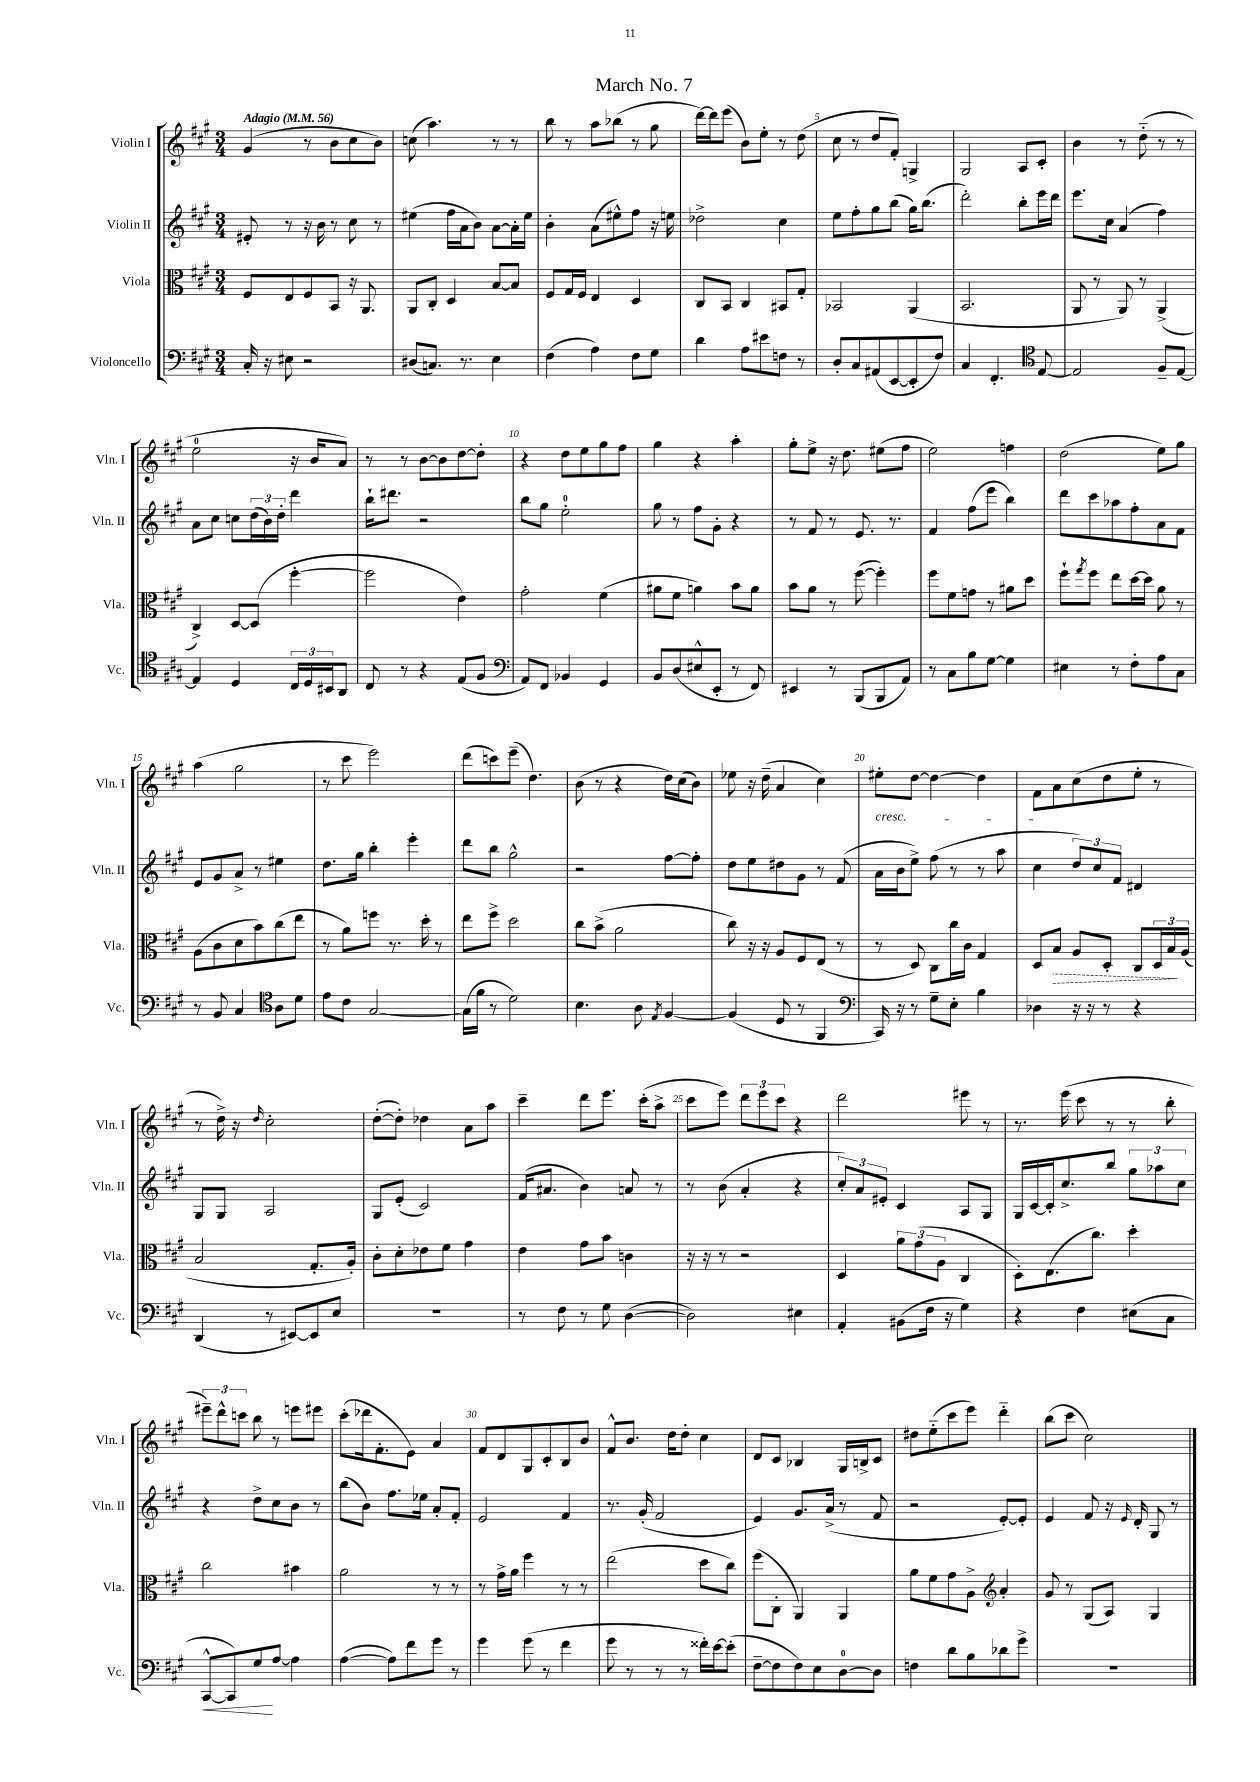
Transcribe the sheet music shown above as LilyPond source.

\header { title = "March No. 7" }
<<
\new StaffGroup <<
\new Staff = "s0" \with { instrumentName = "Violin I" shortInstrumentName = "Vln. I" } {
    \clef treble \key a \major \numericTimeSignature \time 3/4 \tempo "Adagio" 4 = 56
    gis'4( r8 b'8 cis''8 b'8) |
    c''8( a''4.) r8 r8 |
    b''8 r8 a''8 bes''8( r8 gis''8 |
    d'''16~) d'''16 e'''8( b'8) e''8-. r8 d''8( |
    cis''8 r8 d''8 fis'8-.) g4-> |
    gis2 a8 cis'8-. |
    b'4 r8 d''8-_( r8 r8 |
    e''2-0 r16 b'16 a'8) |
    r8 r8 b'8~ b'8 d''8~ d''8-. |
    r4 d''8 e''8 gis''8 fis''8 |
    gis''4 r4 a''4-. |
    gis''8-. e''8-> r16 d''8. eis''8( fis''8 |
    e''2) f''4 |
    d''2( e''8) gis''8 |
    a''4( gis''2 |
    r8 cis'''8 e'''2) |
    d'''8( c'''8) e'''8--( d''4.) |
    b'8( r8 r4 d''16) cis''16( b'8) |
    ees''8 r16 d''16--( a'4 cis''4) |
    eis''8-.\cresc d''8~ d''4~ d''4 |
    fis'8 a'8\! cis''8( d''8 e''8-. r8 |
    r8 d''16->) r16 \grace { d''16 } cis''2-. |
    d''8~-.( d''8-.) des''4 a'8 a''8 |
    cis'''4-- d'''8 e'''8. cis'''16-.( a''8-> |
    cis'''8 e'''8) \tuplet 3/2 { d'''8 e'''8 cis'''8 } r4 |
    d'''2 eis'''8 r8 |
    r8. e'''16( cis'''8 r8 r8 b''8-. |
    \tuplet 3/2 { eis'''8--) d'''8-^ c'''8 } b''8 r8 e'''8 eis'''8 |
    cis'''8-.( des'''16 fis'8.-. e'8) a'4 |
    fis'8 d'8 gis8 cis'8-. b8 b'8 |
    fis'8-^ b'8. d''16 d''8-. cis''4 |
    d'8 cis'8 bes4 gis16 b16-> cis'8 |
    dis''8 e''8-_( cis'''8 e'''8) d'''4-_ |
    b''8( cis'''8 cis''2) \bar "|." |
}
\new Staff = "s1" \with { instrumentName = "Violin II" shortInstrumentName = "Vln. II" } {
    \clef treble \key a \major \numericTimeSignature \time 3/4
    eis'8-. r8 r16 b'16 r8 cis''8 r8 |
    eis''4( fis''16 a'16 b'8) a'8~ a'16-. eis''16 |
    b'4-. a'8( eis''8-^) fis''8 r16 e''16 |
    des''2-> cis''4 |
    e''8 fis''8-. gis''8 b''8( gis''16) b''8.( |
    d'''2-.) b''8-. e'''16 d'''16 |
    e'''8. cis''16 a'4( fis''4) |
    a'8 cis''8 c''8 \tuplet 3/2 { d''16( b'16) d''16-. } d'''4 |
    b''16-! dis'''8. r2 |
    b''8 gis''8 e''2-0-. |
    gis''8 r8 fis''8 gis'8-. r4 |
    r8 fis'8 r8 e'8. r8. |
    fis'4 fis''8( e'''8 b''4) |
    d'''8 cis'''8 aes''8 fis''8-. a'8 fis'8 |
    e'8 gis'8 a'8-> r8 eis''4 |
    d''8. gis''16 b''4-. e'''4-. |
    d'''8 b''8 gis''2-^ |
    r2 fis''8~ fis''8-. |
    d''8 e''8 dis''8 gis'8 r8 fis'8( |
    a'16 b'16 e''8->) fis''8( r8 r8 a''8 |
    cis''4 \tuplet 3/2 { d''8) cis''8 fis'8 } dis'4 |
    gis8 gis8 a2 |
    gis8 e'8-.( cis'2) |
    fis'16( ais'8. b'4) a'8 r8 |
    r8 b'8( a'4-. r4 |
    \tuplet 3/2 { cis''8-.) a'8 eis'8-. } cis'4 a8 gis8 |
    gis16 cis'16~ cis'16-. cis''8.-> b''8 \tuplet 3/2 { gis''8 aes''8 cis''8 } |
    r4 d''8-> cis''8 b'8 r8 |
    b''8( b'8) fis''8. ees''16 a'8-. fis'8-. |
    e'2 fis'4 |
    r8. gis'16-.( fis'2 |
    e'4) gis'8. a'16->( r8 fis'8 |
    r2 e'8~-.) e'8-. |
    e'4 fis'8 r16 \grace { e'16 } d'16-. gis8 r8 \bar "|." |
}
\new Staff = "s2" \with { instrumentName = "Viola" shortInstrumentName = "Vla." } {
    \clef alto \key a \major \numericTimeSignature \time 3/4
    fis8 e8 fis8 b,8 r16 a,8. |
    a,8 cis8-. d4 b8~ b8 |
    fis8 gis16 fis16 e4 d4 |
    cis8 b,8 cis4 bis,8 gis8-. |
    bes,2 a,4( |
    b,2. |
    a,8 r8 a,8) r8 a,4->( |
    cis4->) d8~ d8( fis''4~-. |
    fis''2 e'4) |
    gis'2-. fis'4( |
    ais'8 fis'8 a'4) b'8 a'8 |
    b'8 a'8 r8 fis''8~( fis''4-.) |
    fis''8 fis'8 g'8 r8 ais'8 d''8 |
    fis''8-! \acciaccatura { gis''8 } fis''8 e''8 d''16~ d''16 a'8 r8 |
    a8( cis'8 d'8 b'8) cis''8( e''8 |
    r8 a'8) f''8 r8. d''16-. r8 |
    e''8 fis''8-> d''2 |
    cis''8 b'8->( a'2 |
    cis''8) r16 r16 a8 fis8 e8( r8 |
    r8 d8) cis8 cis''16 cis'16 gis4 |
    d8 \once \override Hairpin.style = #'dashed-line b8\> a8 d8-. cis8 \tuplet 3/2 { d16 b16\! a16( } |
    b2 gis8.-. a16-.) |
    cis'8-. d'8-. ees'8 fis'8 gis'4 |
    e'4 gis'8 b'8 c'4 |
    r16 r16 r8 r2 |
    d4 \tuplet 3/2 { a'8 gis'8( a8 } cis4 |
    d8-.) e8.( cis''8.) d''4-. |
    cis''2 bis'4 |
    a'2 r8 r8 |
    r8 gis'16-> a'16 fis''4 r8 r8 |
    e''2( d''8 cis''8) |
    fis''8( cis8-. a,4) a,4 |
    a'8 fis'8 gis'8 a8-> \clef treble a'4-. |
    gis'8 r8 gis8( a8) gis4 \bar "|." |
}
\new Staff = "s3" \with { instrumentName = "Violoncello" shortInstrumentName = "Vc." } {
    \clef bass \key a \major \numericTimeSignature \time 3/4
    cis16-. r16 eis8 r2 |
    dis8( c8.) r8. e4 |
    fis4( a4) fis8 gis8 |
    d'4 a8 eis'8 f8 r8 |
    d8-. cis8 ais,8( e,8~ e,8-. fis8) |
    cis4 fis,4.-. \clef tenor e8~ |
    e2 fis8-- e8~ |
    e4 d4 \tuplet 3/2 { cis16 d16 bis,16 } a,8 |
    cis8 r8 r4 e8( fis8 |
    \clef bass a,8) fis,8 bes,4 gis,4 |
    b,8 d8( eis8-^ e,8-. r8 fis,8) |
    eis,4 r8 b,,8( b,,8 a,8) |
    r8 cis8 b8 gis8~ gis4 |
    eis4 r8 fis8-. a8 cis8 |
    r8 b,8 cis4 \clef tenor a8 d'8 |
    e'8 cis'8 gis2~ |
    gis16( fis'16 r8 d'2) |
    b4. a8 \acciaccatura { e8 } fis4~ |
    fis4( d8 r8 fis,4 |
    \clef bass cis,16) r16 r8 gis8-- e8-. b4 |
    des4 r16 r16 r8 r4 |
    d,4( r8 eis,8~) eis,8 e8 |
    R2. |
    r8 fis8 r8 gis8 d4~( |
    d2) eis4 |
    a,4-. bis,8( fis16 r16 gis4) |
    r4 fis4 eis8( cis8 |
    cis,8~-^\< cis,8) gis8\! a8~ a4 |
    a4~( a8) fis'8 gis'8 r8 |
    gis'4 gis'8( r8 fis'4 |
    gis'8 r8 r8 r8 fisis'16-.) e'16~ e'8-.( |
    fis8~-- fis8 fis8) e8 d8-0~ d8 |
    f4 d'8 b8 des'8 gis'8-> |
    R2. \bar "|." |
}
>>
>>
\layout { \context { \Score \override BarNumber.break-visibility = ##(#f #t #t) barNumberVisibility = #(every-nth-bar-number-visible 5) } }
